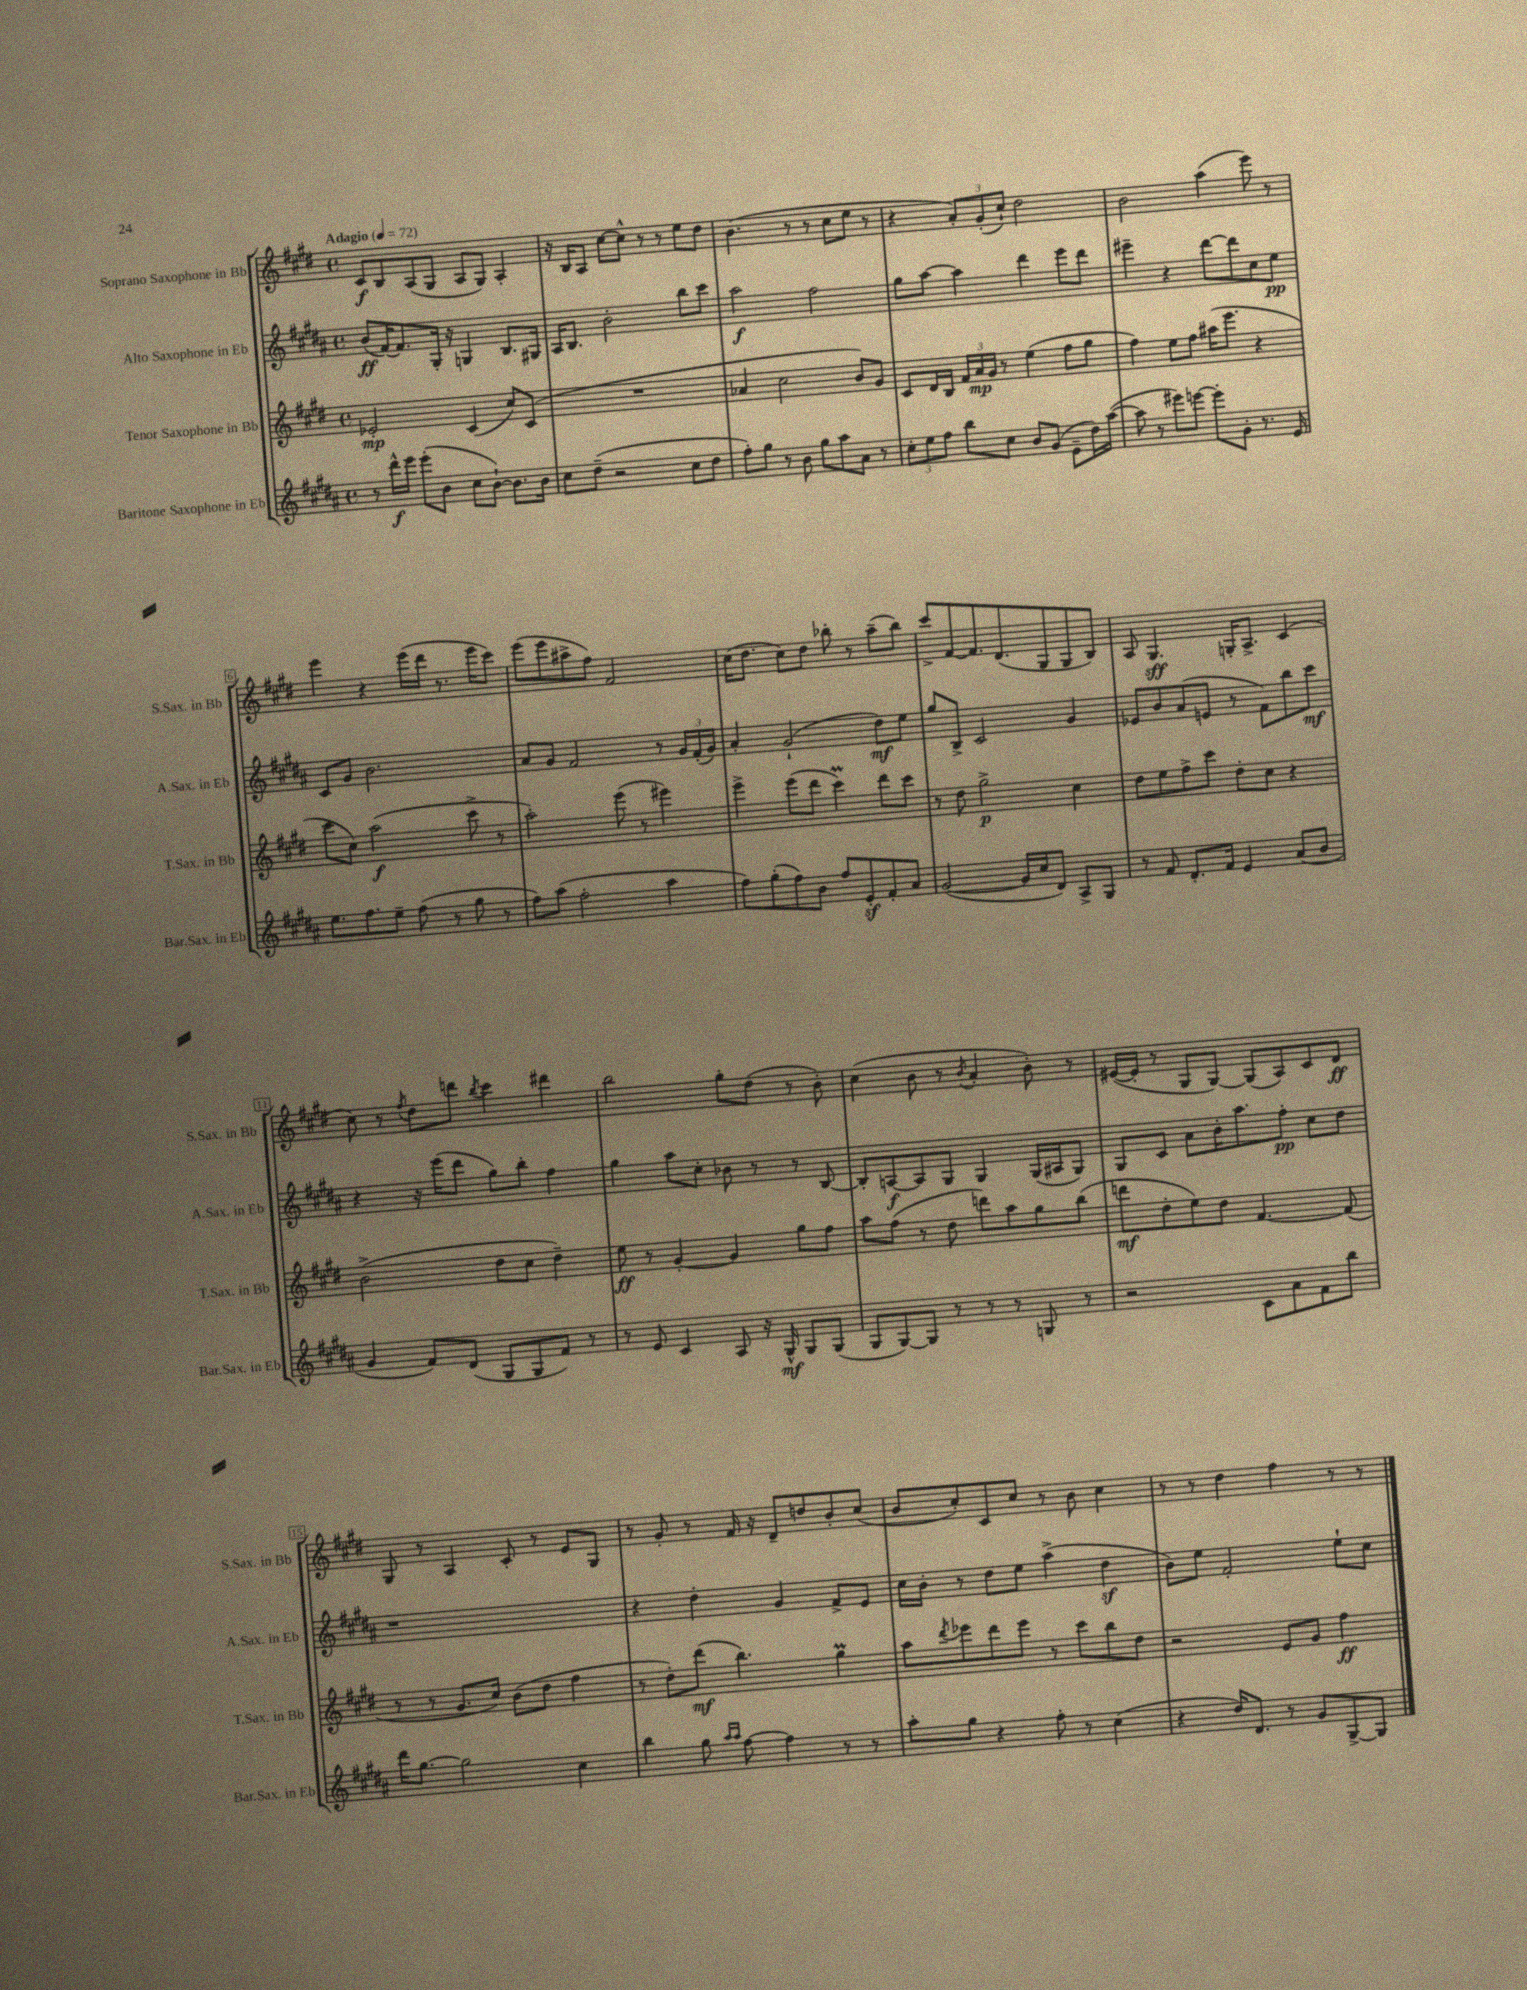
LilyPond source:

<<
\new StaffGroup <<
\new Staff = "s0" \with { instrumentName = "Soprano Saxophone in Bb" shortInstrumentName = "S.Sax. in Bb" } {
    \clef treble \key e \major \defaultTimeSignature \time 4/4 \tempo "Adagio" 4 = 72
    cis'8\f b8 a8( gis8 a8 gis8) a4-. |
    r16 b16 a8 cis''8~ cis''8-^ r8 r8 e''8 dis''8 |
    b'4.( r8 r8 cis''8 e''8 r8 |
    r4 \tuplet 3/2 { a'8-.) gis'8-.( cis''8-!) } dis''2 |
    b'2 a''4( e'''8) r8 |
    e'''4 r4 e'''16( dis'''16 r8. e'''16 cis'''8) |
    e'''8( e'''8 ais''8-> fis''8) fis'2 |
    cis''16( dis''8. cis''8) dis''8 bes''8-. r8 a''8--( bes''8) |
    cis'''8-> fis'8~ fis'8. dis'8.( gis8 gis8 b8) |
    a8 gis4.\sff g16-. a8.-> cis'4( |
    cis''8) r8 \acciaccatura { fis''8 } dis''8 d'''8 \acciaccatura { b''8 } cis'''4 dis'''4 |
    b''2 gis''8-. dis''8( r8 b'8-.) |
    cis''4( b'8 r8 \acciaccatura { b'8 } a'4-. b'8-.) r8 |
    eis'16~( eis'16-. r8 gis8 gis8~) gis8( a8) cis'8 dis'8\ff |
    gis8 r8 a4 cis'8-. r8 e'8 gis8 |
    r8 gis'8-. r8 fis'16 r16 dis'8-- d''8 b'8-. cis''8( |
    b'8 cis''8-.) cis'8 cis''8 r8 b'8 cis''4 |
    r8 r8 dis''4 fis''4 r8 r8 \bar "|." |
}
\new Staff = "s1" \with { instrumentName = "Alto Saxophone in Eb" shortInstrumentName = "A.Sax. in Eb" } {
    \clef treble \key b \major \defaultTimeSignature \time 4/4
    b'8\ff( fis'16~) fis'8. gis16-. r16 g4 b8. gis16 |
    ais16 b8. b'2-. b''8 cis'''8 |
    ais''2\f fis''2 |
    gis''8 ais''8~ ais''4 dis'''4 e'''8 dis'''8 |
    eis'''4-- r4 dis'''8~ dis'''8 cis''8 e''8\pp |
    cis'8 gis'8 b'2. |
    ais'8 gis'8 fis'2 r8 \tuplet 3/2 { gis'16 fis'16-.( gis'16) } |
    ais'4-. gis'2-!( dis''8\mf) e''8 |
    gis''8 b8-> cis'2 gis'4 |
    ees'8 b'8 ais'8( e'8 r8 fis'8) b''8 cis'''8\mf |
    r4 r16 e'''16( dis'''8 gis''8) b''8-. fis''4 |
    gis''4 ais''8 cis''8-. bes'8 r8 r8 b8~ |
    b8-. a8~\f a8 gis8 gis4 gis16( ais16 gis8) |
    gis8 cis'8 ais'8 b'16-. ais''8. fis''8-.\pp cis''8 dis''8 |
    r1 |
    r4 dis''4-. gis'4 fis'8-> e'8 |
    cis''16 b'16-. r8 dis''8 e''8 ais''4->( dis''4\sf |
    b'8) e''8 fis'2-. e''8-! cis''8 \bar "|." |
}
\new Staff = "s2" \with { instrumentName = "Tenor Saxophone in Bb" shortInstrumentName = "T.Sax. in Bb" } {
    \clef treble \key e \major \defaultTimeSignature \time 4/4
    ees'2-.\mp cis'4( cis''8) cis'8( |
    R1 |
    aes'4 cis''2 b'8) gis'8 |
    cis'8 dis'16 b16 \tuplet 3/2 { fis'16 a'16\mp gis'16 } r8 e''4( fis''8 gis''8 |
    fis''4) e''8 fis''8 ais''16( e'''8. r4 |
    cis'''8 cis''8) a''2\f( cis'''8-> r8 |
    a''2-.) e'''8( r8 eis'''4) |
    e'''4-> e'''8( dis'''8 cis'''4\prall) dis'''8 cis'''8 |
    r8 dis''8 gis''2->\p cis''4 |
    dis''8 e''8 fis''8-> cis'''8 dis''8-. cis''8 r4 |
    b'2->( dis''8 cis''8 dis''4--) |
    e''8\ff r8 gis'4~-. gis'4 gis''8 fis''8 |
    a''8 fis''8( r8 dis''8 d'''8) a''8 gis''8 b''8( |
    d'''8\mf dis''8-. e''8) dis''8 fis'4.~ fis'8( |
    r8 r8 gis'8. cis''16) b'8( dis''8 fis''4 |
    r8 dis''8-.) dis'''8\mf( b''4.) gis''4\prall |
    a''8 \acciaccatura { dis'''8 } ees'''8 dis'''8 ees'''8 r8 cis'''8 b''8 dis''8 |
    r2 e'8 gis'8 fis''4\ff \bar "|." |
}
\new Staff = "s3" \with { instrumentName = "Baritone Saxophone in Eb" shortInstrumentName = "Bar.Sax. in Eb" } {
    \clef treble \key b \major \defaultTimeSignature \time 4/4
    r8 dis'''16-^\f e'''16 e'''8-.( b'8 cis''8 b'8~-!) b'8. b'16 |
    cis''8 dis''8--( r2 cis''8 dis''8 |
    fis''8-.) gis''8 r8 b'8 gis''8 ais''8 ais'8 r8 |
    \tuplet 3/2 { cis''8-. e''8 fis''8 } b''8 cis''8 b'8 gis'8( e'8-- dis''16) ais''16~( |
    ais''8 r8 eis'''8) e'''8~ e'''8-. gis'8-. r8. e'16 |
    e''8. fis''8. e''8-- fis''8( r8 gis''8 r8 |
    fis''8) ais''8( fis''2-. ais''4 |
    fis''8) gis''8-.( fis''8) b'8 fis''8 e'8-.\sf fis'8-. ais'8 |
    gis'2~( gis'16 cis''16 dis'8) ais8-> gis8 |
    r8 fis'8 dis'8.-. fis'16 e'4 ais'8( b'8 |
    gis'4 fis'8) dis'8( gis8 gis8 fis'8) r8 |
    r8 e'8 cis'4 ais8 r16 gis16-^\mf gis8 gis8( |
    gis8 gis8~) gis8 r8 r8 r8 g8 r8 |
    r2 cis'8 ais'8 fis'8 b''8 |
    dis'''16 gis''8.~ gis''2 cis''4 |
    b''4 gis''8 \grace { ais''16 ais''16 } fis''8~ fis''4 r8 r8 |
    ais''8-. gis''8 r4 fis''8-. r8 cis''4( |
    r4 dis''16) dis'8. r8 gis'8 gis8~-> gis8 \bar "|." |
}
>>
>>
\layout { \context { \Score \override BarNumber.stencil = #(make-stencil-boxer 0.1 0.3 ly:text-interface::print) } }
